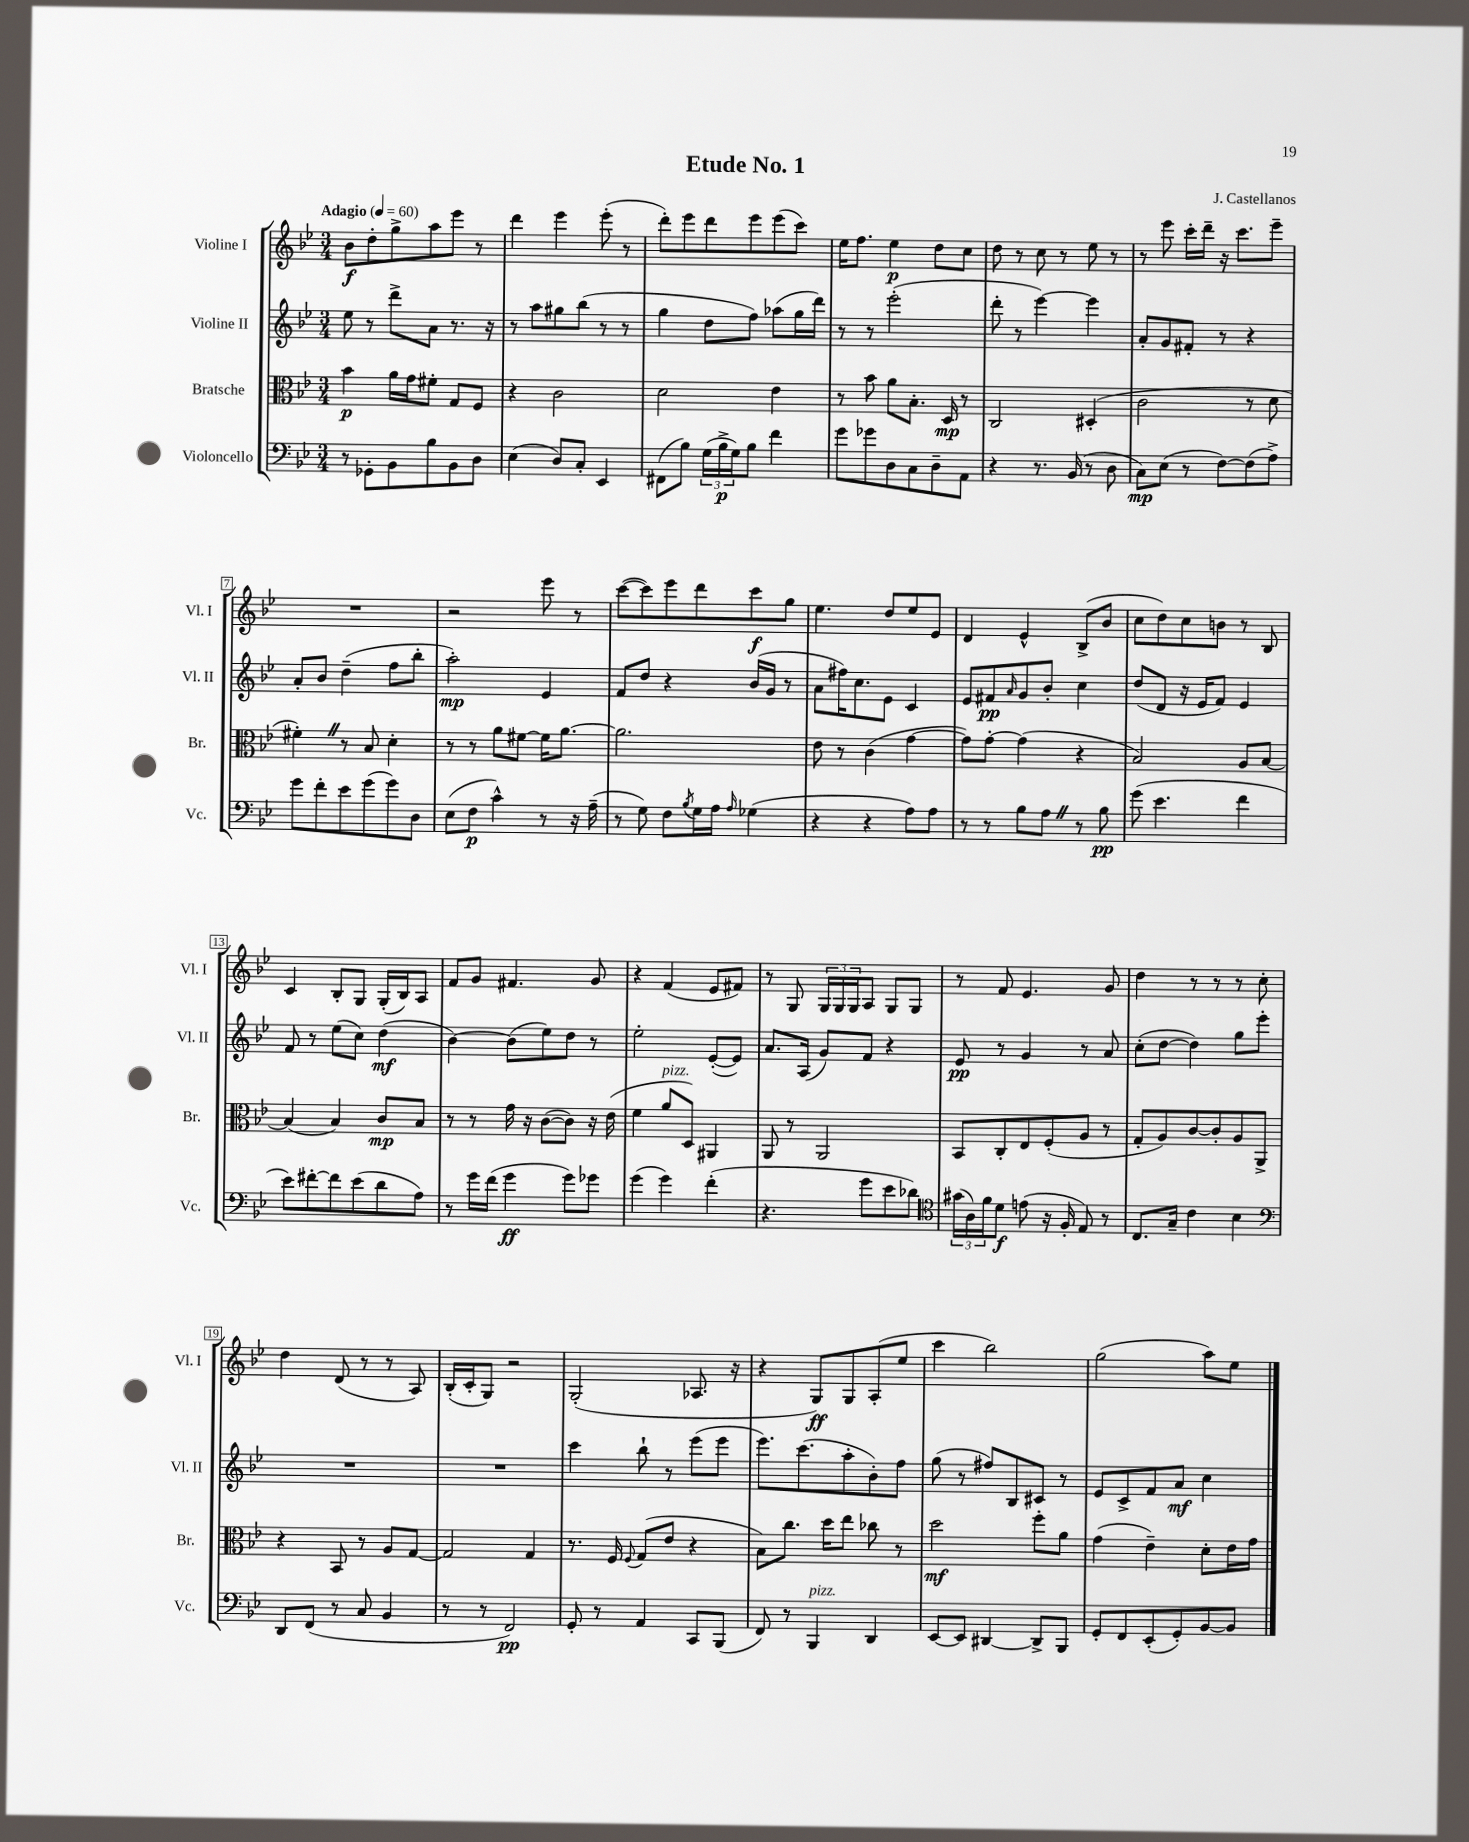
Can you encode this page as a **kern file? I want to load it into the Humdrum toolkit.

**kern	**kern	**kern	**kern
*staff4	*staff3	*staff2	*staff1
*clefF4	*clefC3	*clefG2	*clefG2
*k[b-e-]	*k[b-e-]	*k[b-e-]	*k[b-e-]
*M3/4	*M3/4	*M3/4	*M3/4
*MM60	*MM60	*MM60	*MM60
8r	4b-\	8ee-\	8b-\L
8GG-'\L	.	8r	8dd'\
8BB-\	16a\LL	8ddd^\L	8gg^\
.	16g\J	.	.
8B-\	8f#'\J	8a\J	8aa\
8BB-\	8G/L	8.r	8eee-\J
8D\J	8F/J	.	8r
.	.	16r	.
=	=	=	=
(4E-\	4r	8r	4ddd\
.	.	8aa\L	.
8D/L)	2c\	8gg#\	4eee-\
8C'/J	.	(8bb-\J	.
4EE-/	.	8r	(8eee-'\
.	.	8r	8r
=	=	=	=
(8FF#\L	2d\	4gg\	8ddd'\L)
8B-\J)	.	.	8eee-\
(24G\LL	.	8dd\L	8ddd\
24B-^\	.	.	.
24G\J)	.	.	.
8B-\J	.	8ff\J)	8eee-\
4f\	4e-\	(8aa-\L	(8eee-\
.	.	16gg\L	8ccc\J)
.	.	16ddd\JJ)	.
=	=	=	=
8g\L	8r	8r	16ee-\LK
.	.	.	8.ff\J
8g-\	8b-\	8r	.
8D\	8a\L	(2eee-'\	4ee-\
8C\	8.B-'\J	.	.
8D~\	.	.	8dd\L
.	16D/	.	.
8AA\J	8r	.	8cc\J
=	=	=	=
4r	2C/	8ddd'\	8dd\
.	.	8r	8r
8.r	.	[4eee-\)	8cc\
.	.	.	8r
(16BB-/	.	.	.
8r	(4D#'/	4eee-\]	8ee-\
8D\	.	.	8r
=	=	=	=
8C\L)	2c\	8a'/L	8r
(8E-\J	.	8g/	8eee-\
8r	.	8f#'/J	16ccc'\LL
.	.	.	16ddd~\JJ
[8F\L)	.	8r	16r
.	.	.	8.ccc\L
(8F\]	8r	4r	.
8A^\J)	8d\	.	8eee-~\J
=	=	=	=
8g\L	4f#'\)	8a'/L	2.r
8f'\	.	8b-/J	.
8e-\	8r	(4dd~\	.
(8g\	8B-/	.	.
8g\)	4d'\	8ff\L	.
8D\J	.	8bb-'\J	.
=	=	=	=
(8E-\L	8r	2aa'\)	2r
8F\J	8r	.	.
4c^^\)	8a\L	.	.
.	[8f#\J	.	.
8r	16f#\]LK	4e-/	8eee-\
.	[8.a\J	.	.
16r	.	.	8r
(16A~\	.	.	.
=	=	=	=
8r	2.a\]	8f/L	([8ccc\L
8G\)	.	8dd/J	8ccc\])
8F\L	.	4r	8eee-\
8qB-/	.	.	.
16G\L	.	.	8ddd\
16A\JJ	.	.	.
16qqA/	.	.	.
(4G-\	.	(16b-/LL	8ccc\
.	.	16g/JJ	.
.	.	8r	8gg\J
=	=	=	=
4r	8e-\	8a\L	4.ee-\
.	8r	16ff#\K)	.
.	.	8.cc\	.
4r	(4c\	.	.
.	.	8e-\J	8dd/L
8A\L)	[4g\	4c/	8ee-/
8A\J	.	.	8e-/J
=	=	=	=
8r	8g\]L)	8e-/L	4d/
8r	[8g'\J	8f#/	.
.	.	16qqa/	.
8B-\L	(4g\]	8g/	4e-^^/
8A\J	.	8b-'/J	.
8r	4r	4cc\	(8B-^/L
8B-\	.	.	8b-/J
=	=	=	=
(8g\	2B-/)	(8dd/L	8cc\L
4.e-\	.	8d/J	8dd\)
.	.	16r	8cc\
.	.	16e-/LK	.
.	.	8f/J)	8b\J
4f\	8A/L	4e-/	8r
.	[8B-/J	.	8B-/
=	=	=	=
8e-\L)	(4B-/]	8f/	4c/
[8f#'\	.	8r	.
8f#\]	4B-/)	(8ee-\L	8B-'/L
(8e-\	.	8cc\J)	8G/J
8d\	8c/L	(4dd\	(16G'/LL
.	.	.	16B-/J)
8A\J)	8B-/J	.	8A/J
=	=	=	=
8r	8r	[4b-\)	8f/L
16g\LL	8r	.	8g/J
(16f\JJ	.	.	.
4g\	16g\	(8b-\]L	4.f#/
.	16r	.	.
.	([8c\L	8ee-\)	.
8g\L)	8c\]J)	8dd\J	.
8g-\J	16r	8r	8g/
.	(16e-\	.	.
=	=	=	=
(4g\	4f\	2ee-'\	4r
4g\)	8a/L	.	(4f/
.	8D/J)	.	.
(4f'\	4AA#/	([8e-'/L	8e-/L
.	.	8e-/]J)	8f#/J)
=	=	=	=
4.r	8AA/	8.a/L	8r
.	8r	.	8G/
.	.	(16A/Jk	.
.	2AA/	8g/L)	24G/LL
.	.	.	24G/
.	.	.	24G/J
8g\L	.	8f/J	8A/J
8e-\	.	4r	8G/L
8d-\J)	.	.	8G/J
=	=	=	=
*clefC4	*	*	*
(24g#\LL	8BB-/L	8e-/	8r
24A\)	.	.	.
24f\J	.	.	.
8d\J	8C'/	8r	8f/
(8e\	8E-/	4g/	4.e-/
16r	(8F'/	.	.
16F'/	.	.	.
8E-/)	8A/J	8r	.
8r	8r	8a/	8g/
=	=	=	=
8.C/L	8G'/L	(8cc'\L	4dd\
.	8A/)	[8dd\J	.
16G~/Jk	.	.	.
4c\	[8c/	4dd\])	8r
.	8c'/]	.	8r
4B-\	8A/	8gg\L	8r
.	8AA^/J	8eee-'\J	8cc'\
=	=	=	=
*clefF4	*	*	*
8DD/L	4r	2.r	4dd\
(8FF/J	.	.	.
8r	8BB-/	.	(8d/
8C/	8r	.	8r
4BB-/	8A/L	.	8r
.	[8G/J	.	8A/)
=	=	=	=
8r	2G/]	2.r	(16B-'/LL
.	.	.	16c'/J
8r	.	.	8G/J)
2FF/)	.	.	2r
.	4G/	.	.
=	=	=	=
8GG'/	8.r	4ccc\	(2G'/
8r	.	.	.
.	16F/	.	.
.	8qqF/	.	.
4AA/	(8G/L	8bb-`\	.
.	8e-/J	8r	.
8CC/L	4r	(8eee-\L	8.A-/
(8BBB-/J	.	8eee-\J	.
.	.	.	16r
=	=	=	=
8FF/)	8B-\L)	8.eee-\L)	4r
8r	8.cc\J	.	.
.	.	(8.ccc\	.
4BBB-/	.	.	8G/L)
.	16dd\LK	.	.
.	8ee-\J	8aa'\	8G/
4DD/	8cc-\	8b-'\)	(8A'/
.	8r	8ff\J	8ee-/J
=	=	=	=
[8EE-/L	2dd\	(8gg\	4ccc\
8EE-/]J	.	8r	.
[4DD#/	.	8ff#/L)	2bb-\)
.	.	8B-/	.
8DD#^/]L	8ff'\L	8c#/J	.
8BBB-/J	8a\J	8r	.
=	=	=	=
8GG'/L	(4g\	8e-/L	(2gg\
8FF/	.	8c^/	.
(8EE-'/	4e-~\)	8f/	.
8GG'/)	.	8a/J	.
[8BB-/	8d'\L	4cc\	8aa\L)
8BB-/]J	16e-\L	.	8ee-\J
.	16g\JJ	.	.
==	==	==	==
*-	*-	*-	*-
